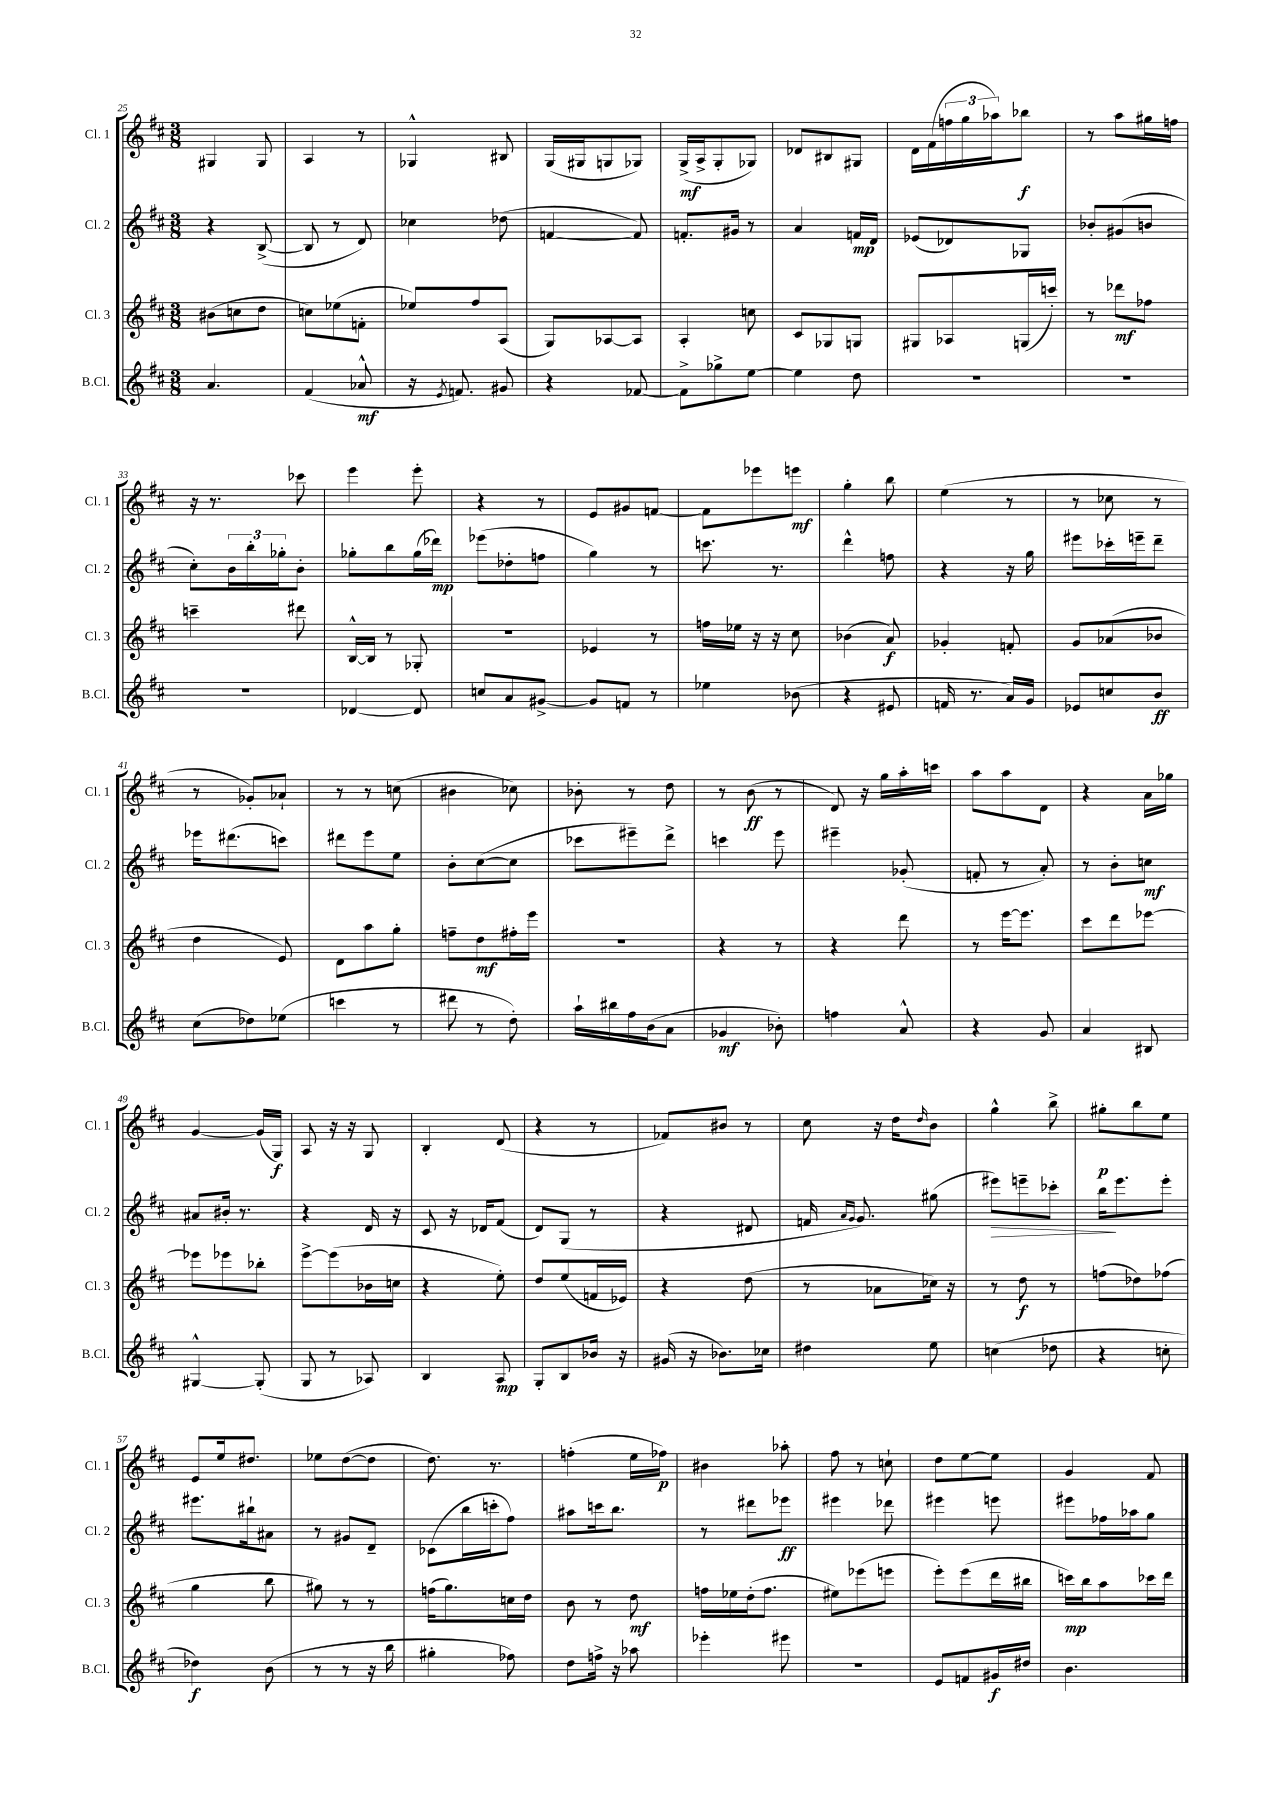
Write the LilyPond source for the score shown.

<<
\new StaffGroup <<
\new Staff = "s0" \with { instrumentName = "Cl. 1" shortInstrumentName = "Cl. 1" } {
    \clef treble \key d \major \numericTimeSignature \time 3/8
    gis4 gis8 |
    a4 r8 |
    ges4-^ bis8 |
    g16( gis16 g8 ges8) |
    g16->\mf( a16-> g8-. ges8) |
    des'8 bis8 gis8 |
    d'16 fis'16( \tuplet 3/2 { f''16 g''16 aes''16) } bes''8\f |
    r8 a''8 gis''16 f''16 |
    r16 r8. ces'''8 |
    e'''4 e'''8-. |
    r4 r8 |
    e'8 gis'8 f'8~ |
    f'8 ees'''8 e'''8\mf |
    g''4-. b''8 |
    e''4( r8 |
    r8 ces''8 r8 |
    r8 ges'8-.) aes'8-! |
    r8 r8 c''8( |
    bis'4 ces''8) |
    bes'8-. r8 d''8 |
    r8 b'8\ff( r8 |
    d'8) r16 g''16 a''16-. c'''16 |
    a''8 a''8 d'8 |
    r4 a'16 ges''16 |
    g'4~ g'16( g16\f) |
    a8 r16 r16 g8 |
    b4-. d'8( |
    r4 r8 |
    fes'8) bis'8 r8 |
    cis''8 r16 d''16 \grace { d''16 } b'8 |
    g''4-^ b''8-> |
    gis''8-.\p b''8 e''8 |
    e'8 e''16 dis''8. |
    ees''8 d''8~( d''8 |
    d''8.) r8. |
    f''4-.( e''16 fes''16\p) |
    bis'4 aes''8-. |
    fis''8 r8 c''8-! |
    d''8 e''8~ e''8 |
    g'4 fis'8 \bar "|." |
}
\new Staff = "s1" \with { instrumentName = "Cl. 2" shortInstrumentName = "Cl. 2" } {
    \clef treble \key d \major \numericTimeSignature \time 3/8
    r4 b8~->( |
    b8 r8 d'8) |
    ces''4 des''8( |
    f'4~ f'8) |
    f'8.-. gis'16 r8 |
    a'4 f'16\mp d'16 |
    ees'8( des'8) ges8 |
    bes'8-. gis'8( b'8 |
    cis''8-.) \tuplet 3/2 { b'16 b''16-. ges''16-. } b'8-. |
    ges''8-. b''8 ges''16( des'''16\mp) |
    ees'''8( des''8-. f''8 |
    g''4) r8 |
    c'''8. r8. |
    d'''4-^ f''8 |
    r4 r16 g''16 |
    eis'''8 ces'''16-. e'''16-- d'''8-- |
    ees'''16 dis'''8.( c'''8) |
    dis'''8 e'''8 e''8 |
    b'8-. cis''8~( cis''8 |
    ces'''8 eis'''8--) d'''8-> |
    c'''4 e'''8 |
    eis'''4-- ges'8-.( |
    f'8-. r8 a'8-.) |
    r8 b'8-. c''8\mf |
    ais'8 bis'16-. r8. |
    r4 d'16 r16 |
    cis'8 r16 des'16 fis'8( |
    d'8) g8( r8 |
    r4 dis'8 |
    f'16 \grace { a'16 g'16 } g'8.) gis''8( |
    eis'''8\>) e'''8-- ces'''8-. |
    b''16\! e'''8. e'''8-. |
    eis'''8. bis''16-! ais'8 |
    r8 gis'8 d'8-- |
    ces'8( b''16 c'''16-. fis''8) |
    ais''8 c'''16 b''8. |
    r8 dis'''8 ees'''8\ff |
    eis'''4 des'''8 |
    eis'''4 e'''8 |
    eis'''8 fes''16 aes''16 g''8 \bar "|." |
}
\new Staff = "s2" \with { instrumentName = "Cl. 3" shortInstrumentName = "Cl. 3" } {
    \clef treble \key d \major \numericTimeSignature \time 3/8
    bis'8( c''8 d''8 |
    c''8) ees''8( f'8-. |
    ees''8) fis''8 a8( |
    g8) aes8~ aes8 |
    a4-. c''8 |
    cis'8 ges8 g8 |
    gis8 aes8 g16( c'''16-.) |
    r8 des'''8\mf fes''8 |
    c'''4-- dis'''8 |
    b16~-^ b16 r8 ges8-. |
    r4. |
    ees'4 r8 |
    f''16 ees''16 r16 r16 cis''8 |
    bes'4( a'8\f) |
    ges'4-. f'8-. |
    g'8 aes'8( bes'8 |
    d''4 e'8) |
    d'8 a''8 g''8-. |
    f''8-- d''8\mf fis''16-. e'''16 |
    r4. |
    r4 r8 |
    r4 d'''8 |
    r8 e'''16~ e'''8. |
    cis'''8 d'''8 ees'''8~ |
    ees'''8 ees'''8 bes''8-. |
    e'''8~-> e'''8( bes'16 c''16 |
    r4 e''8-.) |
    d''8 e''8( f'16 ees'16) |
    r4 d''8( |
    r8 aes'8 ces''16) r16 |
    r8 d''8\f r8 |
    f''8( des''8) fes''8( |
    g''4 b''8 |
    gis''8) r8 r8 |
    f''16( g''8.) c''16 d''16 |
    b'8 r8 d''8\mf |
    f''16 ees''16 d''16-.( f''8. |
    eis''8) ees'''8( e'''8 |
    e'''8-.) e'''8( d'''16 bis''16 |
    c'''16\mp) b''16 a''8 ces'''16 d'''16 \bar "|." |
}
\new Staff = "s3" \with { instrumentName = "B.Cl." shortInstrumentName = "B.Cl." } {
    \clef treble \key d \major \numericTimeSignature \time 3/8
    a'4. |
    fis'4( aes'8-^\mf |
    r16 \acciaccatura { e'8 } f'8.) gis'8 |
    r4 fes'8~ |
    fes'8-> ges''8-> e''8~ |
    e''4 d''8 |
    R4. |
    R4. |
    R4. |
    des'4~ des'8 |
    c''8 a'8 gis'8~-> |
    gis'8 f'8 r8 |
    ees''4 bes'8( |
    r4 eis'8 |
    f'16 r8. a'16) g'16 |
    ees'8 c''8 b'8\ff |
    cis''8( des''8) ees''8( |
    c'''4 r8 |
    dis'''8 r8 d''8-.) |
    a''16-! bis''16 fis''16 b'16( a'8 |
    ges'4\mf bes'8-.) |
    f''4 a'8-^ |
    r4 g'8 |
    a'4 bis8 |
    gis4~-^ gis8-.( |
    g8 r8 aes8) |
    b4 a8\mp |
    g8-. b8 bes'16 r16 |
    gis'16( r16 bes'8.) ces''16 |
    dis''4 e''8 |
    c''4( des''8 |
    r4 c''8-. |
    des''4\f) b'8( |
    r8 r8 r16 b''16 |
    gis''4-. fes''8) |
    d''8 f''16-> r16 aes''8 |
    ees'''4-. eis'''8 |
    R4. |
    e'8 f'8 gis'16\f dis''16 |
    b'4. \bar "|." |
}
>>
>>
\layout { \context { \Score currentBarNumber = #25 } }
